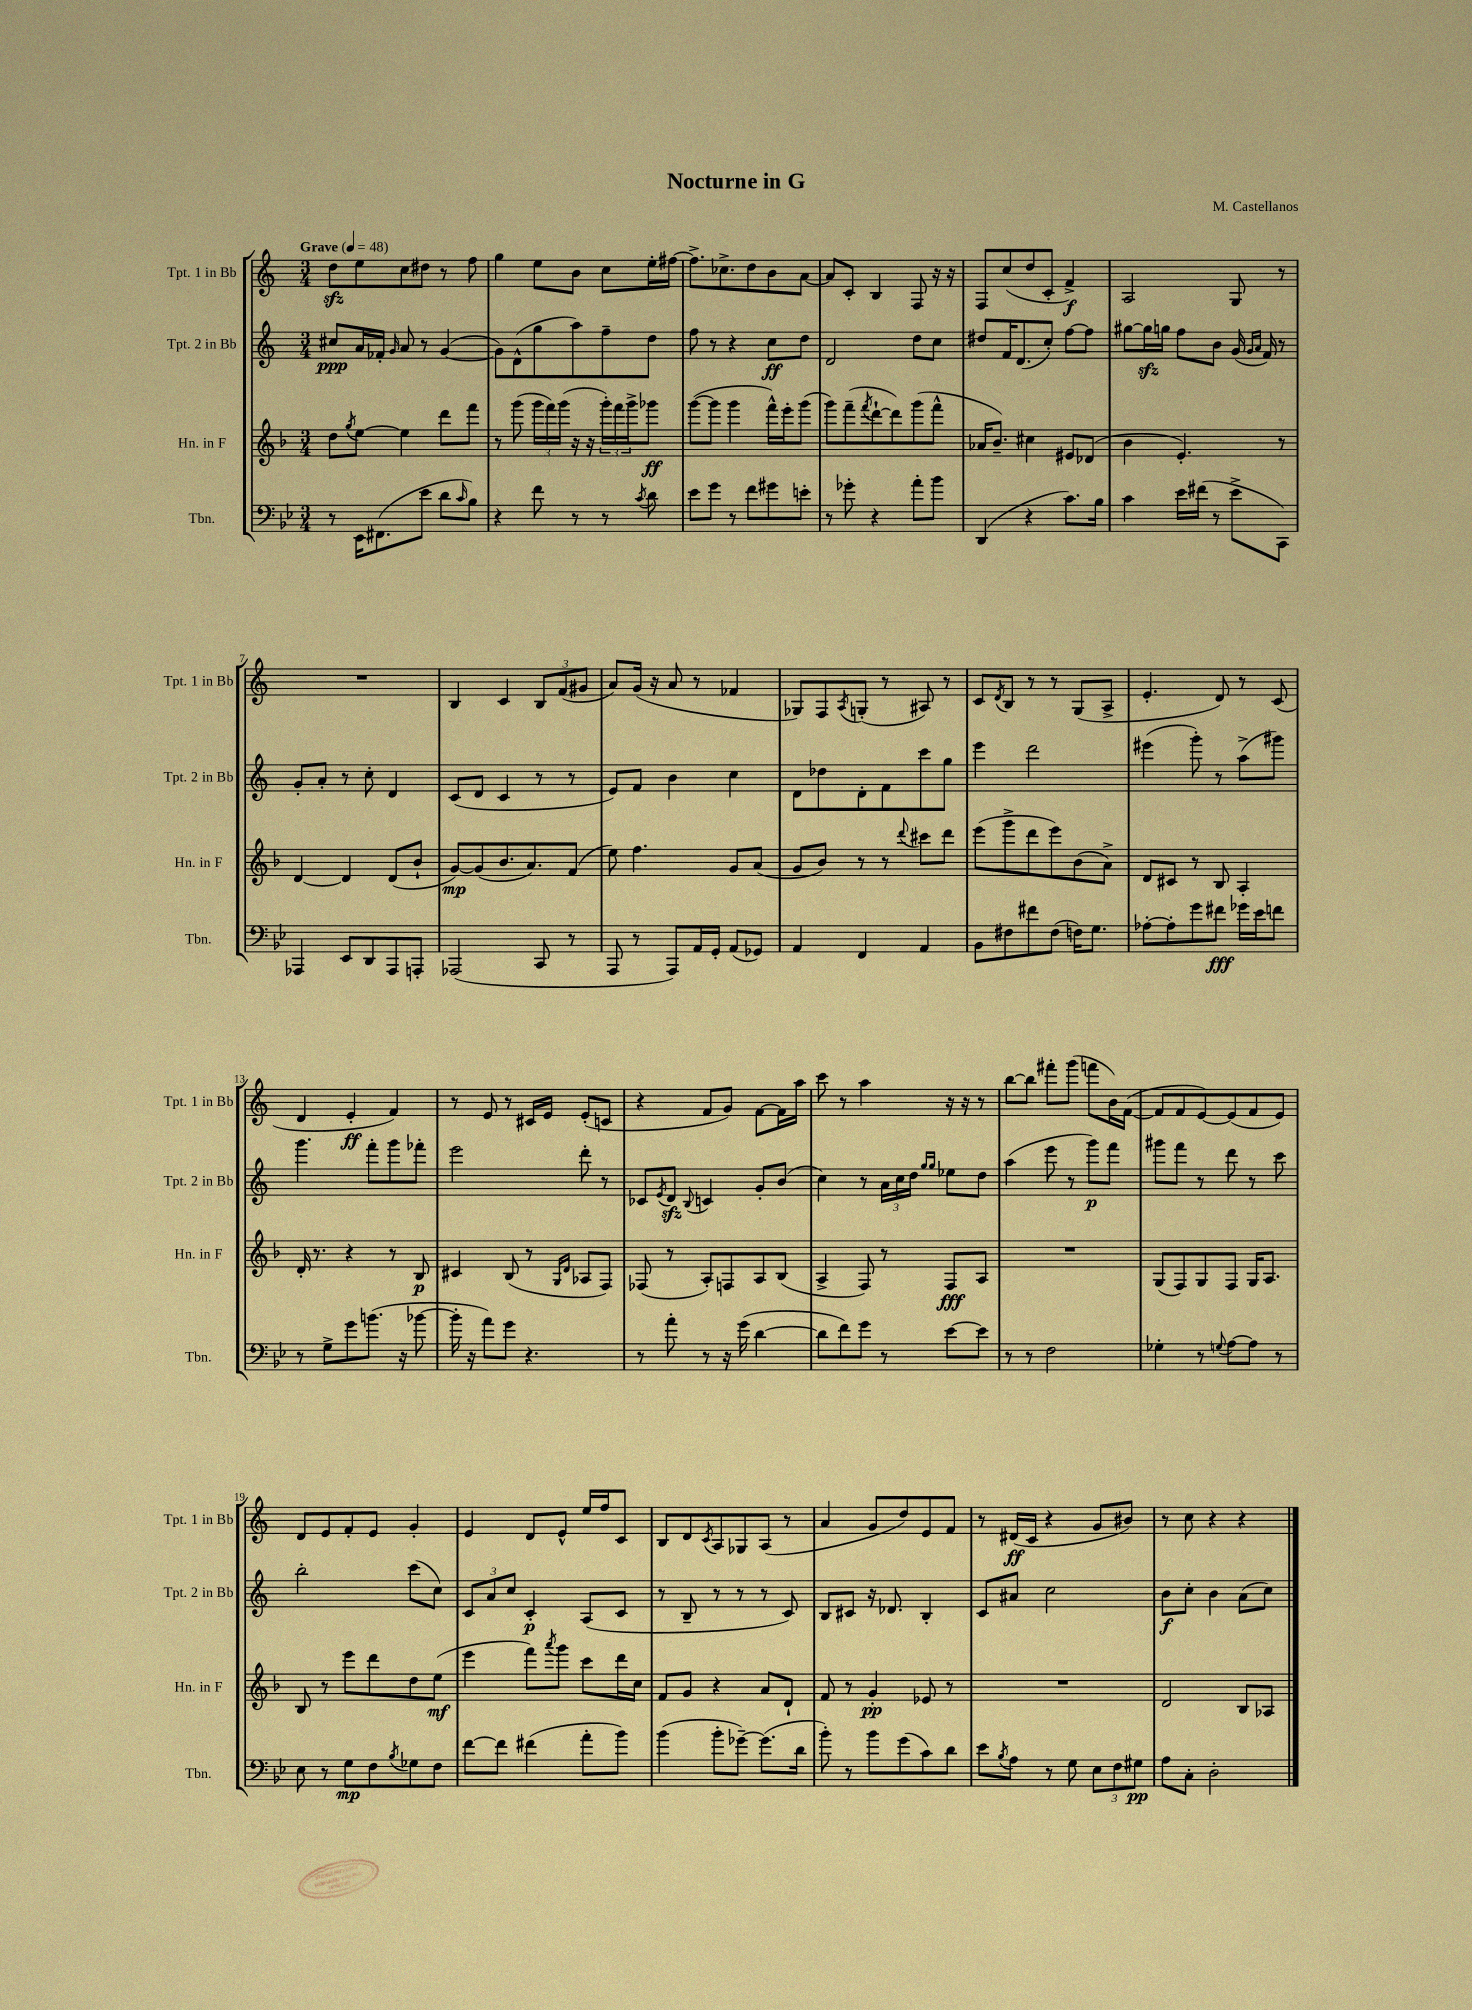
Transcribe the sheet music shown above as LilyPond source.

\header { title = "Nocturne in G" composer = "M. Castellanos" }
<<
\new StaffGroup <<
\new Staff = "s0" \with { instrumentName = "Tpt. 1 in Bb" shortInstrumentName = "Tpt. 1 in Bb" } {
    \clef treble \key c \major \numericTimeSignature \time 3/4 \tempo "Grave" 4 = 48
    d''8\sfz e''8 c''8 dis''8 r8 f''8 |
    g''4 e''8 b'8 c''8 e''16-. fis''16~ |
    fis''8.-> ces''8.-> d''8 b'8 a'8~ |
    a'8 c'8-. b4 f8 r16 r16 |
    f8 c''8( d''8 c'8-. f'4->\f) |
    a2 g8 r8 |
    R2. |
    b4 c'4 \tuplet 3/2 { b8 f'8( gis'8 } |
    a'8) g'16( r16 a'8 r8 fes'4 |
    ges8) f8 \acciaccatura { a8 } g8-.( r8 ais8) r8 |
    c'8 \acciaccatura { d'8 } b8 r8 r8 g8( a8-> |
    e'4.-. d'8) r8 c'8( |
    d'4 e'4-.\ff f'4) |
    r8 e'8 r8 cis'16 e'16 e'8-.( c'8 |
    r4 f'8 g'8) f'8~ f'16 a''16 |
    c'''8 r8 a''4 r16 r16 r8 |
    b''8~ b''8 fis'''8-. g'''8( f'''8 b'16) f'16~( |
    f'8 f'8 e'8~) e'8( f'8 e'8) |
    d'8 e'8 f'8-. e'8 g'4-. |
    e'4 d'8 e'8-^ e''16 f''16 c'8 |
    b8 d'8 \acciaccatura { c'8 } a8 ges8 a8( r8 |
    a'4 g'8 d''8) e'8 f'8 |
    r8 dis'16\ff( c'16 r4 g'8 bis'8) |
    r8 c''8 r4 r4 \bar "|." |
}
\new Staff = "s1" \with { instrumentName = "Tpt. 2 in Bb" shortInstrumentName = "Tpt. 2 in Bb" } {
    \clef treble \key c \major \numericTimeSignature \time 3/4
    cis''8\ppp a'16 fes'16-. \grace { g'16 } a'8 r8 g'4~( |
    g'8) d'8-^( g''8 a''8) f''8-- d''8 |
    f''8 r8 r4 c''8\ff d''8 |
    d'2 d''8 c''8 |
    dis''8 f'16 d'8.( c''8-.) f''8~ f''8 |
    gis''8~ gis''16\sfz g''16 f''8 b'8 g'16( \grace { g'16 a'16 } f'16) r8 |
    g'8-. a'8-. r8 c''8-. d'4 |
    c'8( d'8 c'4 r8 r8 |
    e'8) f'8 b'4 c''4 |
    d'8 des''8 d'8-. f'8 c'''8 g''8 |
    e'''4 d'''2 |
    eis'''4( g'''8-.) r8 a''8->( gis'''8) |
    g'''4. f'''8-. g'''8 fes'''8-. |
    e'''2 d'''8-. r8 |
    ces'8 \acciaccatura { e'8 } d'8\sfz \appoggiatura { b8 } c'4 g'8-. b'8( |
    c''4) r8 \tuplet 3/2 { a'16 c''16 d''16 } \grace { g''16 g''16 } ees''8 d''8 |
    a''4( e'''8 r8 g'''8\p) f'''8 |
    gis'''8 f'''8 r8 d'''8 r8 c'''8 |
    b''2-. c'''8( c''8) |
    \tuplet 3/2 { c'8 a'8 c''8 } c'4-.\p a8( c'8 |
    r8 b8-- r8 r8 r8 c'8) |
    b8 cis'8 r16 des'8. b4-. |
    c'8 ais'8 c''2 |
    b'8\f c''8-. b'4 a'8( c''8) \bar "|." |
}
\new Staff = "s2" \with { instrumentName = "Hn. in F" shortInstrumentName = "Hn. in F" } {
    \clef treble \key f \major \numericTimeSignature \time 3/4
    d''8 \acciaccatura { g''8 } e''8~ e''4 d'''8 f'''8 |
    r8 g'''8( \tuplet 3/2 { g'''16 f'''16) g'''16( } r16 r16 \tuplet 3/2 { g'''16-.) f'''16 g'''16-> } ges'''8\ff |
    g'''8~( g'''8 g'''4 f'''16-^) e'''16-. g'''8( |
    g'''8) f'''8--( \acciaccatura { f'''8 } d'''8~-! d'''8) g'''8( f'''8-^ |
    aes'16 bes'8.--) cis''4 eis'8 des'8( |
    bes'4 e'4.-.) r8 |
    d'4~ d'4 d'8( bes'8-! |
    g'8~\mp) g'8( bes'8. a'8.) f'8( |
    e''8) f''4. g'8 a'8( |
    g'8 bes'8) r8 r8 \appoggiatura { d'''8 } cis'''8 d'''8 |
    e'''8( g'''8-> d'''8 e'''8) bes'8( a'8->) |
    d'8 cis'8 r8 bes8 a4-. |
    d'16-. r8. r4 r8 bes8\p |
    cis'4 bes8( r8 \grace { g16 d'16 } aes8 f8) |
    fes8( r8 a8-.) f8 a8 bes8( |
    a4-> f8) r8 f8\fff a8 |
    R2. |
    g8( f8) g8 f8 g16 a8. |
    bes8 r8 e'''8 d'''8 d''8 e''8\mf( |
    e'''4 f'''8) \acciaccatura { a'''8 } g'''8 c'''8 d'''16 c''16 |
    f'8 g'8 r4 a'8 d'8-! |
    f'8 r8 g'4-.\pp ees'8 r8 |
    R2. |
    d'2 bes8 aes8 \bar "|." |
}
\new Staff = "s3" \with { instrumentName = "Tbn." shortInstrumentName = "Tbn." } {
    \clef bass \key bes \major \numericTimeSignature \time 3/4
    r8 ees,16 fis,8.( ees'8 d'8 \grace { c'16 } bes8) |
    r4 f'8 r8 r8 \acciaccatura { c'8 } d'8 |
    ees'8 g'8 r8 f'8 gis'8 e'8-. |
    r8 ges'8-. r4 a'8-. bes'8 |
    d,4( r4 c'8.) bes16 |
    c'4 ees'16 fis'16( r8 ees'8-> c,8) |
    aes,,4 ees,8 d,8 aes,,8 a,,8-. |
    aes,,2( c,8 r8 |
    a,,8 r8 a,,8) a,16 g,16-. a,8( ges,8) |
    a,4 f,4 a,4 |
    bes,8 fis8 fis'8 fis8( f16) g8. |
    aes8~-. aes8-. g'8 fis'8\fff ges'16 ees'16 f'8 |
    r8 g8-> g'8 b'8.( r16 bes'8~ |
    bes'16-. r16 a'8) g'8 r4. |
    r8 a'8-. r8 r16 g'16( d'4~ |
    d'8 f'8) g'8 r8 ees'8~ ees'8 |
    r8 r8 f2 |
    ges4-. r8 \appoggiatura { g8 } a8~ a8 r8 |
    ees8 r8 g8\mp f8 \acciaccatura { bes8 } ges8 f8 |
    f'8~ f'8 fis'4( a'8-. bes'8) |
    bes'4( bes'8-. ges'8~--) ges'8.( d'16 |
    bes'8-.) r8 bes'8 g'8( c'8) d'8 |
    ees'8 \acciaccatura { bes8 } a8 r8 g8 \tuplet 3/2 { ees8 f8 gis8\pp } |
    a8 c8-. d2-. \bar "|." |
}
>>
>>
